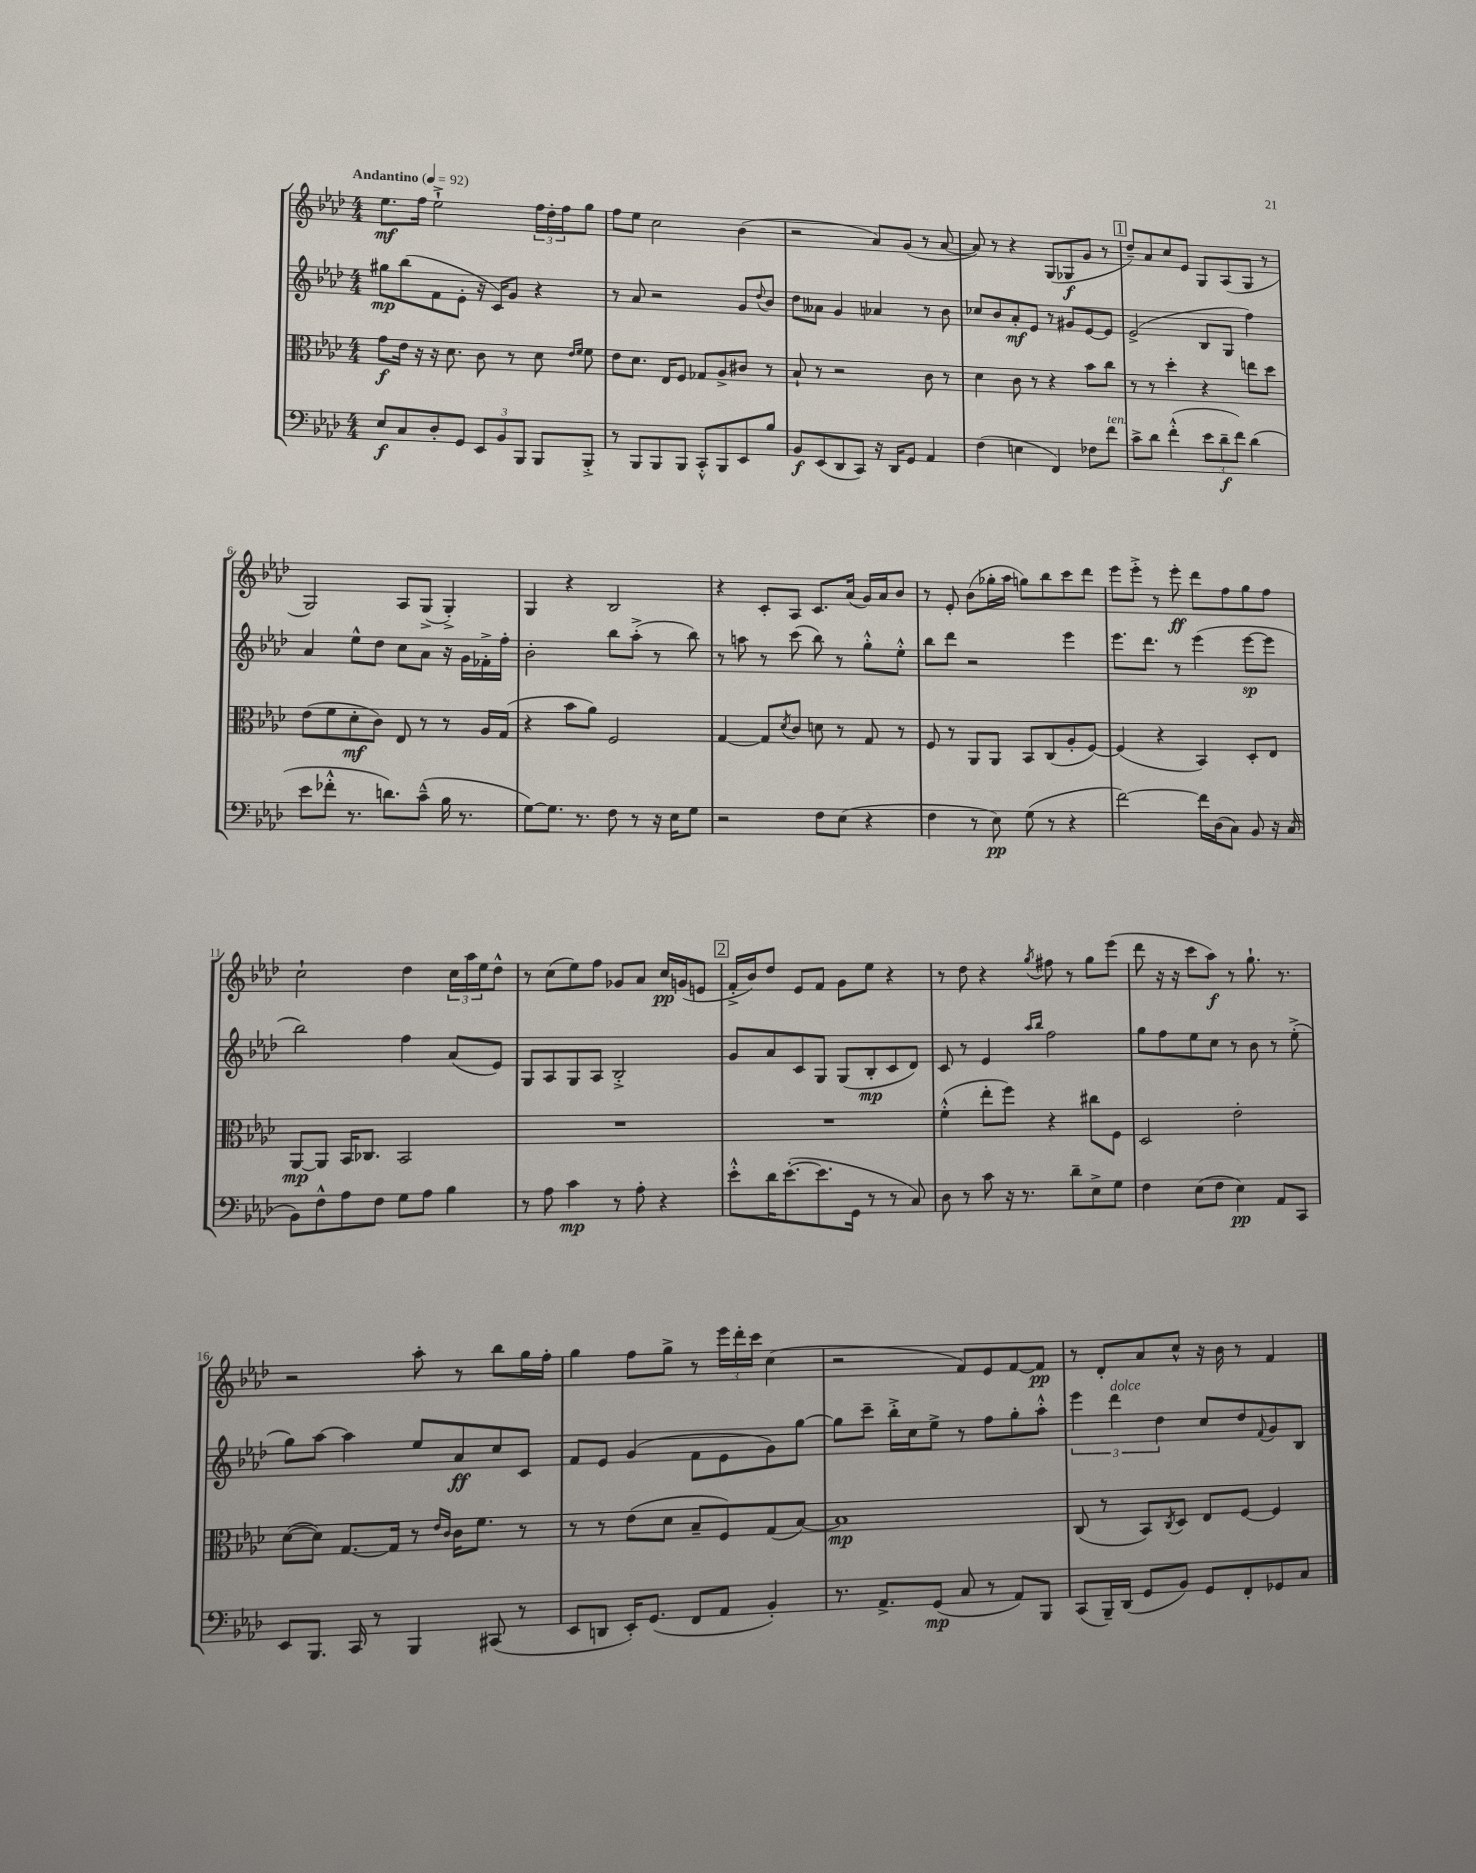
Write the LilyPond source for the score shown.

<<
\new StaffGroup <<
\new Staff = "s0" {
    \clef treble \key aes \major \numericTimeSignature \time 4/4 \tempo "Andantino" 4 = 92
    ees''8.\mf f''16 ees''2-!-> \tuplet 3/2 { f''16 des''16-. f''16 } g''8 |
    f''8 ees''8 c''2 bes'4( |
    r2 aes'8) g'8( r8 aes'8~ |
    aes'8) r8 r4 g8( ges8\f g'8 r8 |
    \mark \markup { \box "1" } des''8--) aes'8 c''8 ees'8 g8 aes8( g8 r8 |
    g2) aes8 g8->( g4-.->) |
    g4 r4 bes2 |
    r4 c'8-. aes8 c'8. aes'16( g'16) aes'16 bes'8 |
    r8 ees'8-. bes'8( ges''16-. aes''16 g''8) bes''8 c'''8 des'''8 |
    ees'''8 ees'''8-.-> r8 ees'''8-.\ff des'''8 f''8 g''8 f''8 |
    c''2-! des''4 \tuplet 3/2 { c''16 aes''16 ees''16 } des''8-^ |
    r8 c''8( ees''8) f''8 ges'8 aes'8 c''16\pp g'16( e'8 |
    \mark \markup { \box "2" } f'16-.-> bes'16) des''8 ees'8 f'8 g'8 ees''8 r4 |
    r8 des''8 r4 \acciaccatura { g''8 } fis''8 r8 g''8 ees'''8( |
    des'''8 r16 r16 c'''8 aes''8\f) r8 g''8.-! r8. |
    r2 aes''8-. r8 bes''8 g''16 f''16-. |
    g''4 f''8 g''8-> r8 \tuplet 3/2 { ees'''16 des'''16-. c'''16 } c''4( |
    r2 f'8) ees'8 f'8~ f'8\pp |
    r8 des'8-. aes'8 c''8-^ r16 bes'16 r8 f'4 \bar "|." |
}
\new Staff = "s1" {
    \clef treble \key aes \major \numericTimeSignature \time 4/4
    gis''8\mp bes''8( f'8 ees'8-. r16 c'16) g'8 r4 |
    r8 aes'8 r2 g'8 \appoggiatura { des''8 } bes'8 |
    des''8 aeses'8 g'4 aes'4 r8 bes'8 |
    ces''8 bes'8 aes'8-.\mf ees'8 r8 gis'8 ees'8~ ees'8 |
    \mark \markup { \box "1" } ees'2->( bes8 g8 f''4) |
    aes'4 ees''8-^ des''8 c''8 aes'8 r16 g'16 fes'16-.-> f''16-. |
    bes'2-. bes''8 aes''8-.->( r8 bes''8) |
    r8 a''8 r8 c'''8( bes''8) r8 g''8-.-^ ees''8-.-^ |
    bes''8 des'''8 r2 ees'''4 |
    ees'''8. des'''8. r8 ees'''4( ees'''8~\sp ees'''8 |
    bes''2) f''4 aes'8( ees'8) |
    g8 aes8 g8 aes8 bes2-.-> |
    \mark \markup { \box "2" } g'8 aes'8 c'8 g8 g8( bes8-.\mp c'8 des'8) |
    c'8 r8 ees'4 \grace { aes''16 bes''16 } f''2 |
    g''8 f''8 ees''8 c''8 r8 bes'8 r8 ees''8-.->( |
    g''8) aes''8~ aes''4 ees''8 aes'8\ff c''8 c'8 |
    f'8 ees'8 g'4( f'8 ees'8 g'8) g''8~ |
    g''8 c'''8-- bes''16-.-> c''16 ees''8-> r8 f''8 g''8-. aes''8-.-^ |
    \tuplet 3/2 { ees'''4 des'''4^\markup { \italic "dolce" } des''4 } c''8 des''8 \appoggiatura { f'8 } g'8 bes8 \bar "|." |
}
\new Staff = "s2" {
    \clef alto \key aes \major \numericTimeSignature \time 4/4
    g'8\f ees'16 r16 r16 des'8. c'8 r8 des'8 \grace { ees'16 f'16 } f'8 |
    ees'8 des'8. ees16 f8 ges8 aes8-> cis'8 r8 |
    bes8-! r8 r2 c'8 r8 |
    des'4 c'8 r8 r4 bes'8 c''8 |
    \mark \markup { \box "1" } r8 r8 des''4-. r4 e''8 des''8 |
    ees'8( f'8 des'8-.\mf c'8) ees8 r8 r8 aes16 g16( |
    r4 bes'8 aes'8) f2 |
    g4~ g8 \acciaccatura { des'8 } c'8 d'8 r8 g8 r8 |
    f8 r8 aes,8 aes,8 bes,8 c8( aes8-. f8~) |
    f4( r4 bes,4) des8-. ees8 |
    aes,8~\mp aes,8 bes,16 ces8. bes,2 |
    R1 |
    \mark \markup { \box "2" } R1 |
    f'4-.-^( ees''8-. f''8) r4 cis''8 f8 |
    des2 ees'2-. |
    des'8~( des'8) g8.~ g16 r8 \grace { ees'16 c'16 } c'16 f'8. r8 |
    r8 r8 ees'8( des'8 bes8-- f8) g8( bes8~) |
    bes1\mp |
    c8( r8 bes,8) \acciaccatura { c8 } des8 ees8 f8~ f4 \bar "|." |
}
\new Staff = "s3" {
    \clef bass \key aes \major \numericTimeSignature \time 4/4
    ees8\f c8 des8-. g,8 \tuplet 3/2 { ees,8 bes,8 bes,,8 } bes,,8 bes,,8-.-> |
    r8 bes,,8 bes,,8 bes,,8 c,8-.-^ bes,,8 ees,8 bes8 |
    bes,8\f ees,8( des,8 c,8) r16 des,16 g,8 aes,4 |
    f4( e4 f,4) fes8 f'8^\markup { \italic "ten." } |
    \mark \markup { \box "1" } c'8-> des'8 f'4-.-^( \tuplet 3/2 { ees'8 des'8--\f f'8) } des'4( |
    ees'8 fes'8-.-^ r8. d'8.) c'8---^( bes16 r8. |
    g8~) g8. r8. f8 r8 r16 ees16 g8 |
    r2 f8 ees8( r4 |
    f4 r8 ees8\pp) g8( r8 r4 |
    f'2~) f'16 des16( c8) bes,8 r16 c16( |
    bes,8) f8-^ aes8 f8 g8 aes8 bes4 |
    r8 aes8 c'4\mp r8 aes8-. r4 |
    \mark \markup { \box "2" } ees'8-.-^ des'16 ees'8.~-.( ees'8. g,16 r8 r8 c8) |
    des8 r8 c'8 r16 r8. des'8-- ees8-> g8 |
    f4 ees8( f8 ees4\pp) aes,8 c,8 |
    ees,8 bes,,8. c,16 r8 bes,,4 cis,8( r8 |
    ees,8 d,8 ees,16-.) g,8.( f,8 aes,8 bes,4-.) |
    r8. aes,8.-> g,8\mp( c8 r8 aes,8) bes,,8 |
    c,8( bes,,16--) des,16( g,8 bes,8) g,8 f,8-. ges,8 c8 \bar "|." |
}
>>
>>
